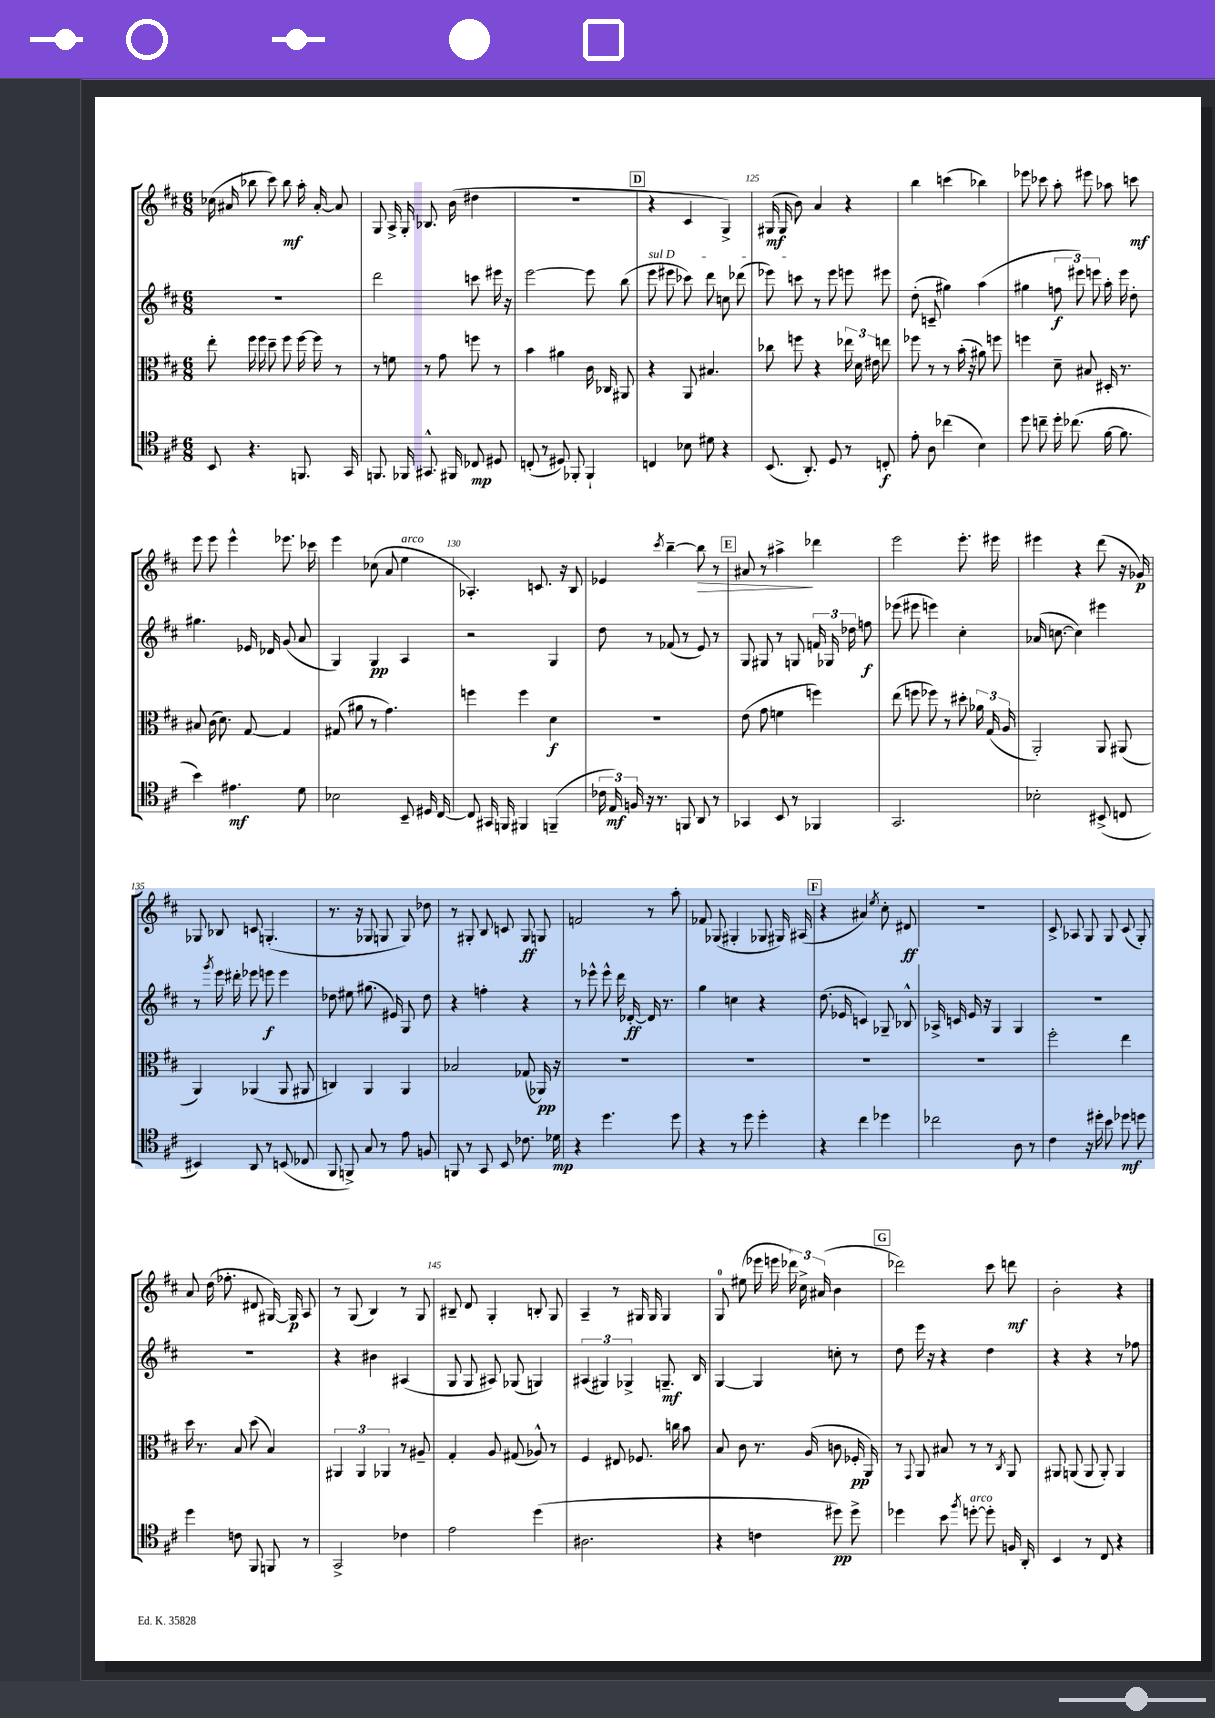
<<
\new StaffGroup <<
\new Staff = "s0" {
    \clef treble \key d \major \numericTimeSignature \time 6/8
    \autoBeamOff ces''16( ais'16 bes''8 cis'''8) bes''8\mf a''16-. ais'16~-. ais'8 |
    g8 a16-> g16-. bes8. b'16( dis''4 |
    R2. |
    \mark \markup { \box "D" } r4 cis'4 g4->) |
    gis16\mf( gis16 b'8) a'4 r4 |
    b''4 c'''4( bes''4) |
    ees'''8 ces'''8 a''8-. eis'''8 aes''8 c'''8\mf |
    e'''8 e'''8 e'''4-^ ees'''8. ces'''16 |
    e'''4 ces''8( a'8 e''4^\markup { \italic "arco" } |
    aes4.-.) c'8. r16 b8 |
    ees'4 \acciaccatura { cis'''8 } b''4~-- b''8\> r8 |
    \mark \markup { \box "E" } ais'8 r8 ais''4->\! des'''4 |
    e'''2 e'''8.-. eis'''16 |
    eis'''4 r4 d'''8( r16 ges'16\p) |
    ges8 bes8 c'8 g4.-.( |
    r8. r16 ges8 g8 g8) des''8 |
    r8 gis8-. b8 c'8 gis8\ff g8 |
    f'2 r8 a''8-. |
    fes'8 ges8( gis4-. ges8 gis16) ais16( |
    \mark \markup { \box "F" } r4 ais'4) \acciaccatura { e''8 } cis''8-. dis'8\ff |
    r2. |
    cis'8-> aes8 g8 g8 cis'8( g8-.) |
    a'8 d''16( fes''8.-. dis'8 gis16~) gis16\p a8 |
    r8 g8( b4) r8 g8 |
    bis8-- d'8 g4-. b8-. g8 |
    a4-- r8 gis16 gis16 gis4 |
    g8-0 eis''8( ees'''16 e'''16 \tuplet 3/2 { des'''16) cis''16-> ais'16( } b'4 |
    \mark \markup { \box "G" } des'''2) cis'''8 d'''8\mf |
    b'2-. r4 \bar "|." |
}
\new Staff = "s1" {
    \clef treble \key d \major \numericTimeSignature \time 6/8
    \autoBeamOff R2. |
    d'''2 c'''8 eis'''16 r16 |
    e'''2~ e'''8 b''8( |
    \mark \markup { \box "D" } \once \override TextSpanner.bound-details.left.text = \markup { \italic "sul D" } e'''8\startTextSpan eis'''8 ces'''8) d'''8 c''8 des'''8( |
    ees'''8) c'''8\stopTextSpan r8 ees'''8 e'''8 eis'''8 |
    d''8-.( c'8-- gis''4) a''4( |
    gis''4 \tuplet 3/2 { f''8\f eis'''8) e'''8 } a''16-. e'''16 d''8-. |
    gis''4. ees'16 des'16 g'8( a'8 |
    g4) g4\pp a4 |
    r2 g4 |
    d''8 r8 fes'8( r8 e'8) r8 |
    \mark \markup { \box "E" } g8 gis8 r8 g8 \tuplet 3/2 { f'16 ges16 des''16 } f''8\f |
    ees'''8( eis'''8 e'''4) cis''4-. |
    aes'16( c''8.~ c''4) eis'''4 |
    r8 \acciaccatura { g'''8 } e'''16 dis'''16-. ees'''8 e'''8\f e'''4 |
    des''8 eis''8 gis''8.( eis'16) g8 des''8 |
    r4 f''4-. r4 |
    r8 ees'''8-^ ees'''8-^ d'''16 des'16~-.\ff des'16 r8. |
    g''4 c''4 r4 |
    \mark \markup { \box "F" } d''8.( ees'16 c'4) ges8-- bes8-^ |
    aes16-> c'16 e'16 r16 g4 g4 |
    R2. |
    R2. |
    r4 bis'4 ais4( |
    g8 g8 ais8) ges8( g4) |
    \tuplet 3/2 { ais4( gis4) ges4-> } g8.--\mf b16 |
    g4~ g4 c''8-. r8 |
    \mark \markup { \box "G" } d''8 e'''16 r16 r4 d''4 |
    r4 r4 r8 fes''8 \bar "|." |
}
\new Staff = "s2" {
    \clef alto \key d \major \numericTimeSignature \time 6/8
    \autoBeamOff e''8-. fis''16 fis''16 d''8-- fis''8 fis''16~ fis''16 r8 |
    r8 f'8 r8 g'8 f''8 r8 |
    b'4 ais'4 cis'16 ces16 ais,8 |
    \mark \markup { \box "D" } r4 a,8 bis4. |
    ces''8 f''8 r4 \tuplet 3/2 { ees''16 d'16 eis'16 } e''8 |
    fes''8 r8 r8 b'16-.( r16 ais'8) f''8 |
    f''4 d'8-- bis8 dis16-. r8. |
    bis8 cis'16( d'8.) g8~ g4 |
    gis8( ais'8 r8 g'4.) |
    f''4 f''4 d'4\f |
    R2. |
    \mark \markup { \box "E" } e'8( g'8 f'4 f''4) |
    e''8( f''8 fes''8) r8 dis''8-. \tuplet 3/2 { aes'16 g16( a16 } |
    a,2-.) a,8 ais,8( |
    a,4) aes,4( aes,8 ais,8 |
    c4) a,4 a,4 |
    bes2 ges8( aes,16\pp) r16 |
    R2. |
    R2. |
    \mark \markup { \box "F" } R2. |
    R2. |
    fis''2-. e''4 |
    d''16 r8. b8 d''8( b4) |
    \tuplet 3/2 { ais,4 ais,4 aes,4 } r8 ais8-- |
    g4-. a8 gis8( aes8-^) r8 |
    fis4 eis8 fes8. c''16 b'8 |
    b8 cis'8 r8. a16( c'8 fes16-.\pp a,16) |
    \mark \markup { \box "G" } r8 \appoggiatura { g,8 } a,8 bis8 r8 r8 \acciaccatura { cis8 } a,8 |
    ais,8 a,8( a,8 a,8-.) a,4 \bar "|." |
}
\new Staff = "s3" {
    \clef tenor \key d \major \numericTimeSignature \time 6/8
    \autoBeamOff b,8 r4. f,8. g,16 |
    f,8. fes,16 gis,8.-^ fis,16 ces8\mp dis8 |
    c8-.( r8 dis8) fes,8-. fes,4-! |
    \mark \markup { \box "D" } c4 bes8 dis'8 r4 |
    b,8.( a,8.-.) d8 r8 c8-.\f |
    e'8-. a8 ces''4( b4) |
    d''8 c''8-- d''16-. ces''8.( fis'16~ fis'8. |
    b'4) eis'4.\mf d'8 |
    bes2 b,8-- dis16 cis16~ |
    cis8 gis,16 f,16 fis,4 f,4--( |
    \tuplet 3/2 { ces'16 e16\mf) f16 } r16 r8. f,8 a,8 r8 |
    \mark \markup { \box "E" } ges,4 b,8 r8 fes,4 |
    g,2. |
    bes2-. bis,8->( c8 |
    bis,4) a,8 r8 b,8( ces8 |
    fis,8 f,8->) g8 r8 e'8 f8 |
    f,8 r8 g,8 b,8 ces'8. des'16\mp |
    r4 d''4. d''8 |
    r4 r8 d''8 d''4-. |
    \mark \markup { \box "F" } r4 cis''4 des''4 |
    ces''2 a8 r8 |
    cis'4 r16 dis''16-. b'8 des''8\mf d''8 |
    d''4 c'8 fis,8 f,8 r8 |
    g,2-> ces'4 |
    e'2 d''4( |
    ais2. |
    r4 c'4 dis''8\pp) dis''8-> |
    \mark \markup { \box "G" } des''4 b'8 \acciaccatura { fis''8 } d''8~-.^\markup { \italic "arco" } d''8-. f16 a,16-. |
    b,4 r8 cis8 r4 \bar "|." |
}
>>
>>
\layout { \context { \Score currentBarNumber = #121 \override BarNumber.break-visibility = ##(#f #t #t) barNumberVisibility = #(every-nth-bar-number-visible 5) } }
